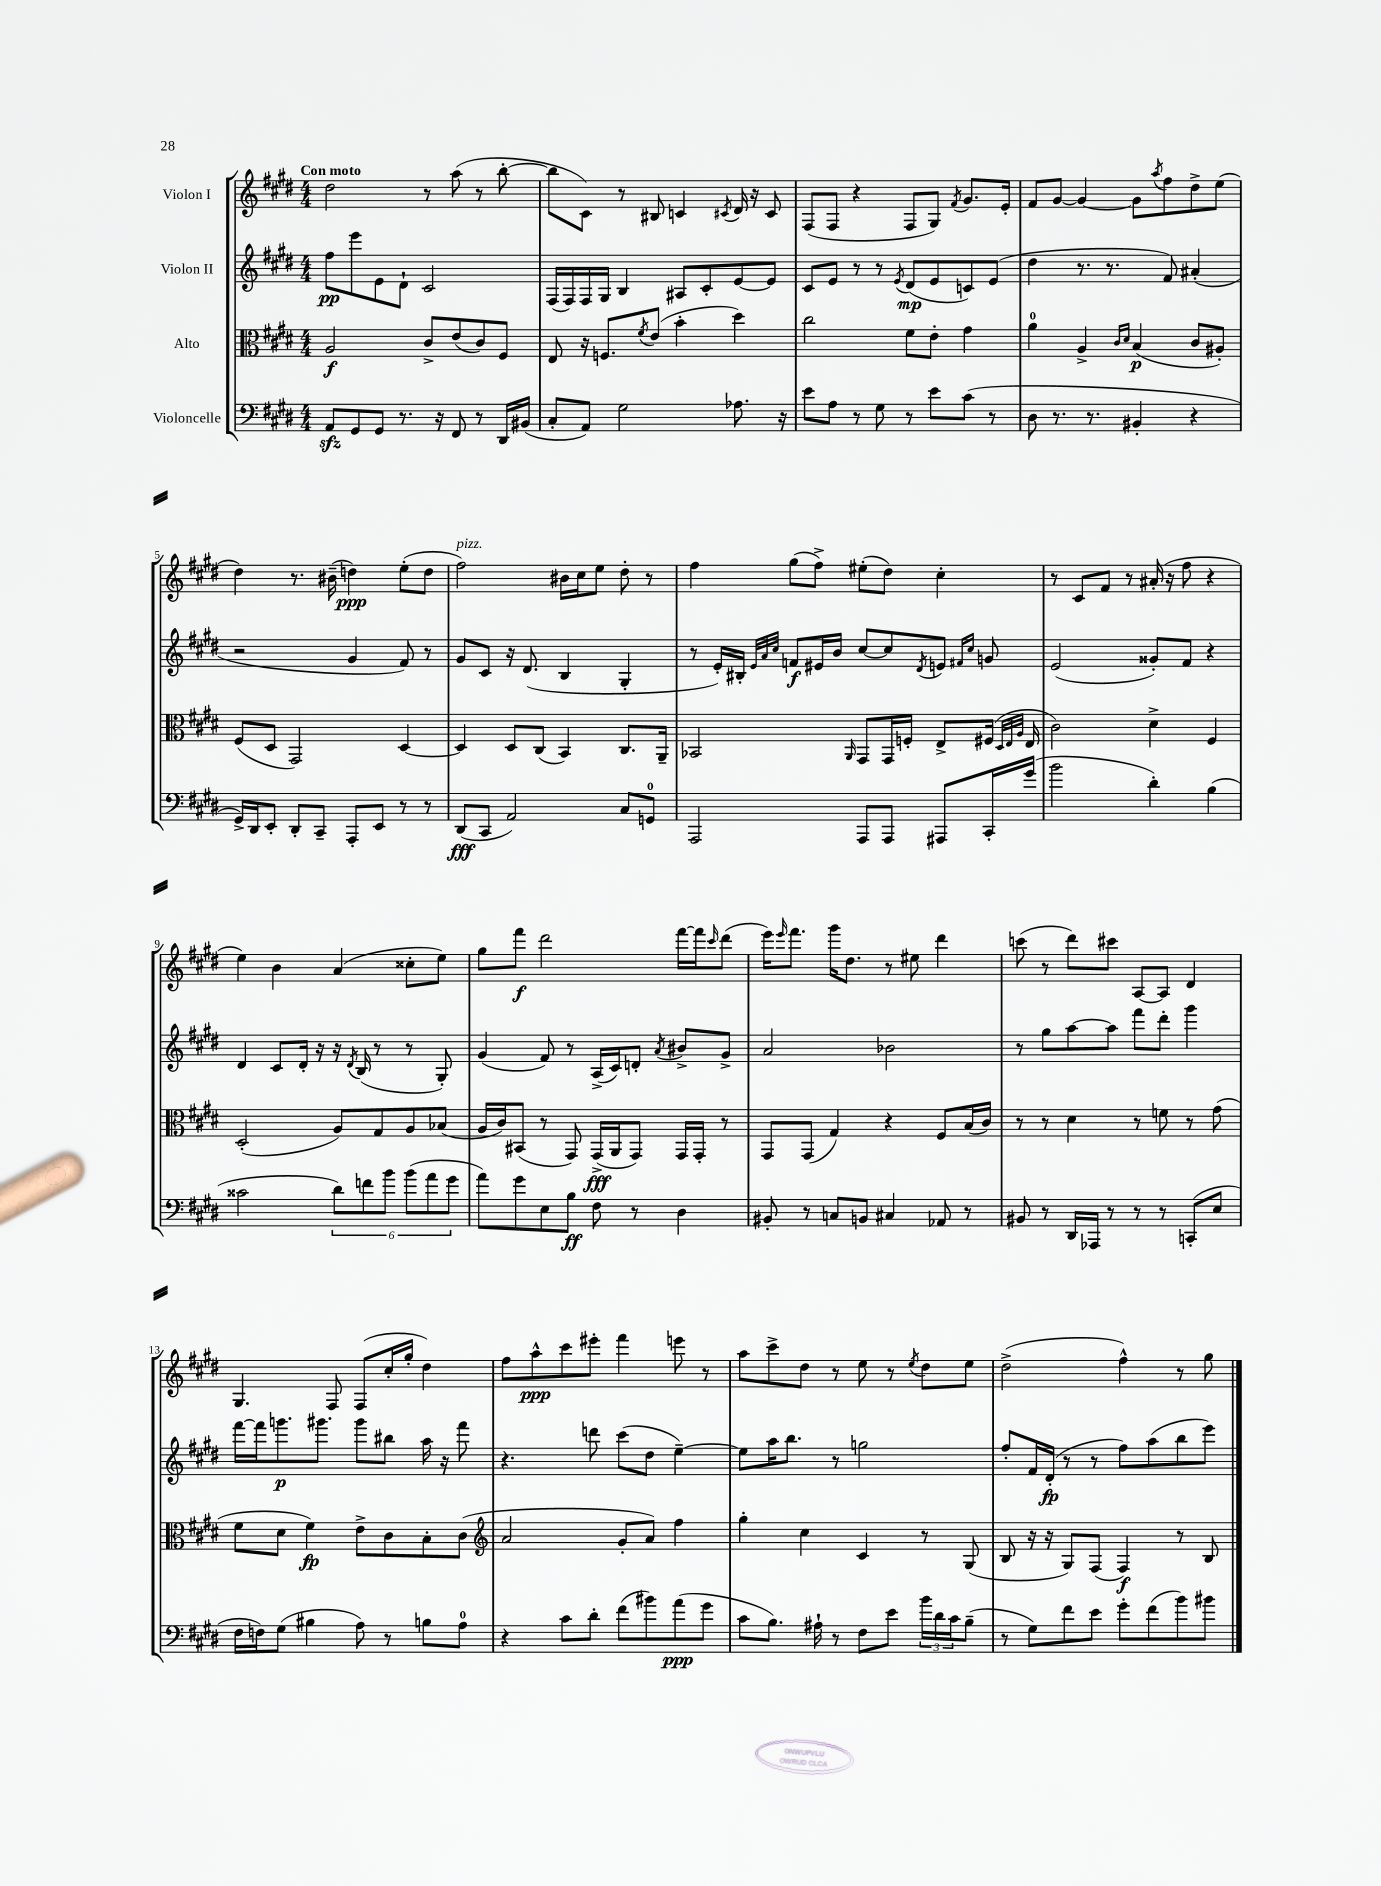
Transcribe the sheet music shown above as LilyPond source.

<<
\new StaffGroup <<
\new Staff = "s0" \with { instrumentName = "Violon I" } {
    \clef treble \key e \major \numericTimeSignature \time 4/4 \tempo "Con moto"
    dis''2 r8 a''8( r8 b''8~-. |
    b''8 cis'8) r8 bis8 c'4 \acciaccatura { cis'8 } dis'16 r16 cis'8 |
    fis8( fis8 r4 fis8 gis8) \acciaccatura { fis'8 } gis'8. e'16-. |
    fis'8 gis'8~ gis'4~ gis'8 \acciaccatura { a''8 } fis''8 dis''8-> e''8( |
    dis''4) r8. bis'16--( d''4\ppp) e''8-.( d''8 |
    fis''2^\markup { \italic "pizz." }) bis'16 cis''16 e''8 dis''8-. r8 |
    fis''4 gis''8( fis''8->) eis''8-.( dis''8) cis''4-. |
    r8 cis'8 fis'8 r8 ais'16-.( r16 fis''8 r4 |
    e''4) b'4 a'4( cisis''8-. e''8) |
    gis''8 fis'''8\f dis'''2 fis'''16~ fis'''16 \grace { cis'''16 } dis'''8( |
    e'''16) \grace { e'''16 } fis'''8. gis'''16 dis''8. r8 eis''8 dis'''4 |
    c'''8( r8 dis'''8) cis'''8 a8~ a8 dis'4 |
    gis4. fis8 fis8( cis''16-. gis''16-. dis''4) |
    fis''8 a''8-^\ppp cis'''8 eis'''8-. fis'''4 e'''8 r8 |
    a''8 cis'''8-> dis''8 r8 e''8 r8 \acciaccatura { e''8 } dis''8 e''8 |
    dis''2->( fis''4-^) r8 gis''8 \bar "|." |
}
\new Staff = "s1" \with { instrumentName = "Violon II" } {
    \clef treble \key e \major \numericTimeSignature \time 4/4
    fis''8\pp e'''8 e'8 dis'8-! cis'2 |
    fis16( fis16) fis16 gis16 b4 ais8 cis'8-. e'8~ e'8 |
    cis'8 e'8 r8 r8 \acciaccatura { e'8 } dis'8\mp( e'8 c'8) e'8( |
    dis''4 r8. r8. fis'8) ais'4-.( |
    r2 gis'4 fis'8) r8 |
    gis'8 cis'8 r16 dis'8.( b4 gis4-. |
    r8 e'16-.) bis16-. \grace { e'32 a'32 cis''32 } f'8\f eis'16 b'16 cis''8~ cis''8 \acciaccatura { dis'8 } e'8 \grace { fis'16 cis''16 } g'8 |
    e'2( gisis'8-.) fis'8 r4 |
    dis'4 cis'8 dis'16-. r16 r16 \acciaccatura { dis'8 } b16( r8 r8 gis8-.) |
    gis'4( fis'8) r8 a16->( cis'16) d'8-. \acciaccatura { a'8 } bis'8-> gis'8-> |
    a'2 bes'2 |
    r8 gis''8 a''8~ a''8 fis'''8 dis'''8-. gis'''4 |
    fis'''16~ fis'''16 g'''8.\p gis'''8. gis'''8 bis''8 a''16 r16 fis'''8 |
    r4. d'''8 cis'''8( dis''8 e''4~--) |
    e''8 a''16 b''8. r8 g''2 |
    fis''8-. fis'16 dis'16-.\fp( r8 r8 fis''8) a''8( b''8 e'''8) \bar "|." |
}
\new Staff = "s2" \with { instrumentName = "Alto" } {
    \clef alto \key e \major \numericTimeSignature \time 4/4
    a2\f cis'8-> e'8( cis'8) fis8 |
    e8 r16 f8. \acciaccatura { fis'8 } e'8( b'4-. dis''4) |
    cis''2 fis'8 e'8-. gis'4 |
    a'4-0 a4-> \grace { cis'16 dis'16 } b4\p( cis'8 ais8-.) |
    fis8( dis8 gis,2) dis4~ |
    dis4 dis8 cis8( b,4) cis8. a,16-- |
    bes,2 \grace { a,16 } gis,8 gis,16 f16-. e8-> fis16( \grace { dis32 e32 a32 } e16 |
    cis'2) dis'4-> fis4 |
    dis2-.( a8) gis8 a8 bes8( |
    a16 cis'16) bis,8( r8 gis,8) gis,16->\fff( a,16 gis,8) gis,16 gis,16-. r8 |
    gis,8 gis,8( gis4) r4 fis8 b16( cis'16) |
    r8 r8 dis'4 r8 f'8 r8 gis'8( |
    fis'8 dis'8 fis'4\fp) e'8-> cis'8 b8-. cis'8( |
    \clef treble a'2 gis'8-. a'8) fis''4 |
    gis''4-. cis''4 cis'4 r8 gis8( |
    b8 r16 r16 gis8) fis8( fis4\f) r8 b8 \bar "|." |
}
\new Staff = "s3" \with { instrumentName = "Violoncelle" } {
    \clef bass \key e \major \numericTimeSignature \time 4/4
    a,8\sfz gis,8 gis,8 r8. r16 fis,8 r8 dis,16 bis,16( |
    cis8-. a,8) gis2 aes8. r16 |
    e'8 a8 r8 gis8 r8 e'8 cis'8( r8 |
    dis8 r8. r8. bis,4-. r4 |
    gis,16->) dis,16 e,8-. dis,8-. cis,8-- a,,8-. e,8 r8 r8 |
    dis,8\fff( cis,8 a,2) cis8 g,8-0 |
    a,,2 a,,8 a,,8 ais,,8 cis,16-. gis'16( |
    b'2 dis'4-.) b4( |
    cisis'2 \tuplet 6/4 { dis'8) f'8 b'8 b'8( a'8 gis'8 } |
    a'8) gis'8 e8 b8\ff fis8 r8 dis4 |
    bis,8-. r8 c8 b,8 cis4 aes,8 r8 |
    bis,8 r8 dis,16 aes,,16 r8 r8 r8 c,8-.( e8 |
    fis16 f16) gis8( bis4 a8) r8 b8 a8-0 |
    r4 cis'8 dis'8-. fis'8( bis'8) a'8\ppp( gis'8 |
    cis'8 b8.) ais16-! r8 fis8 e'8 \tuplet 3/2 { b'16 dis'16 cis'16 } b8--( |
    r8 gis8) fis'8 e'8 gis'8-. fis'8( b'8) bis'8 \bar "|." |
}
>>
>>
